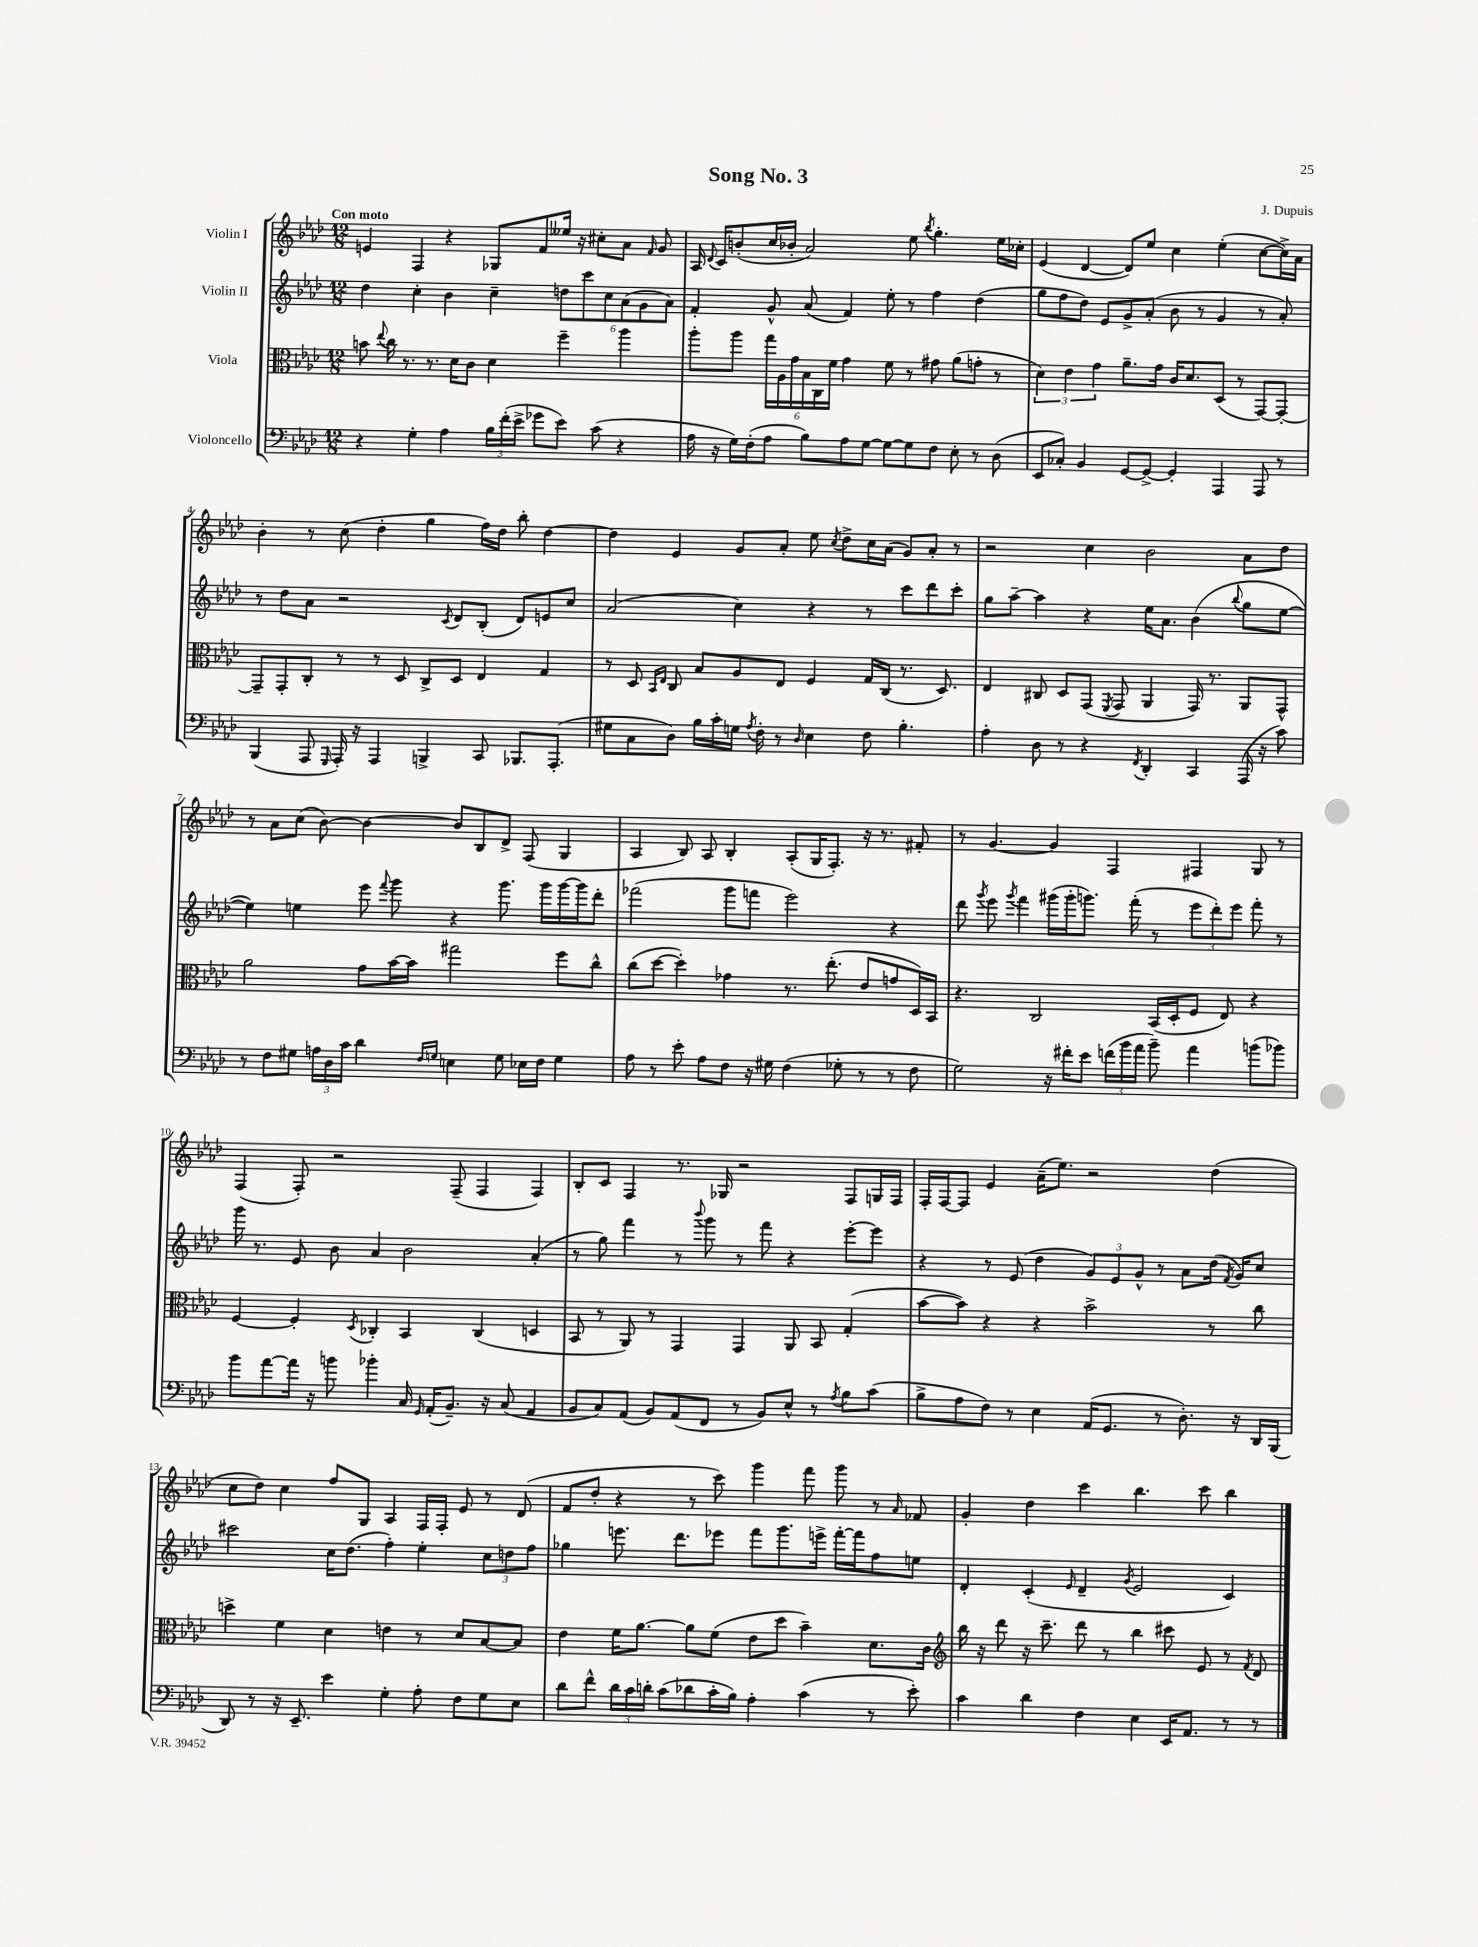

**kern	**kern	**kern	**kern
*staff4	*staff3	*staff2	*staff1
*clefF4	*clefC3	*clefG2	*clefG2
*k[b-e-a-d-]	*k[b-e-a-d-]	*k[b-e-a-d-]	*k[b-e-a-d-]
*M12/8	*M12/8	*M12/8	*M12/8
4r	8b\	4dd-\	4e/
.	8qqee-/	.	.
.	16cc\	.	.
.	8.r	.	.
4G'\	.	4cc'\	4F/
.	8.r	.	.
4A-\	.	4b-\	4r
.	16d-\LK	.	.
.	8c\J	.	.
24B-\LL	4d-\	4cc~\	8G-/L
(24f'\	.	.	.
24e-^\JJ	.	.	.
8g-\L	.	.	8f/
8e-\J)	4ff~\	12dd\L	16ee--/Jk
.	.	.	16r
.	.	12ccc\	.
(8c\	.	.	8cc#'\L
.	.	12cc\	.
4r	4aa-\	(12a-\	8a-\J
.	.	12g\	.
.	.	.	16qqf/
.	.	.	8g/
.	.	12a-\J)	.
=	=	=	=
16A-\	8aa-'\L	4f'/	16A-/
.	.	.	8qqd-/
16r	.	.	16c/LK
16G\LL)	8aa-\J	.	(8b'/
(16F'\J	.	.	.
8A-\J	24gg\LL	8g^^/	16cc/L
.	24A-\	.	.
.	.	.	16b-'/JJ
.	24g\	.	.
8B-\L)	24B-\	(8a-/	2a-/)
.	24C\	.	.
.	24f\JJ	.	.
8A-\	4g\	4f/)	.
[8G\J	.	.	.
8G\_L	8f\	8ee-'\	.
8G\]	8r	8r	8ee-\
.	.	.	8qbb-/
8F\J	8g#\	4ff\	4.gg'\
8E-'\	(8a-\L	.	.
8r	8g'\J	(4dd-\	.
(8D-\	8r	.	16ee-\LL
.	.	.	16cc-'\JJ
=	=	=	=
8EE-/L	6d-\)	8gg\L	(4e-/
8C-'/J)	.	8ff\	.
.	6e-\	.	.
4BB-/	.	8dd-\J)	[4d-/
.	6g\	.	.
.	.	8e-/L	.
[8GG/L	8.a-~\L	8g^/	8d-/]L)
8GG^/_J	.	(8a-'/J	8ee-/J
.	16g\Jk	.	.
4GG'/]	16c/LK	8b-\	4cc\
.	8.d-/	.	.
.	.	8r	.
4AAA-/	(8D-/J	4g/	(4ee-'\
.	8r	.	.
8AAA-/	[8GG/L)	8r	[8cc\L
8r	8GG'/_J	8a-'/)	16cc^\]L)
.	.	.	16a-\JJ
=	=	=	=
(4BBB-/	8GG~/]L	8r	4b-'\
.	8GG'/	8dd-\L	.
8AAA-/	8C'/J	8a-\J	8r
16qqGGG/	.	.	.
16AAA-'/)	8r	2r	(8cc\
16r	.	.	.
4AAA-/	8r	.	4dd-'\
.	8D-/	.	.
4BBB^/	8C^/L	.	4gg\
.	.	8qc/	.
.	8D-/J	8d-/L	.
8CC/	4E-/	(8B-'/J	16ff\LL)
.	.	.	16dd-\JJ
8.BBB-/L	.	8d-/L)	8bb-'\
.	4G/	8e/	[4dd-\
(8.AAA-'/J	.	.	.
.	.	8cc/J	.
=	=	=	=
8G#\L	8r	(2a-/	4dd-\]
8C\	8D-/	.	.
.	16qqBB-/LL	.	.
.	16qqE-/JJ	.	.
8D-\J)	8C/	.	4e-/
16B-\LL	8B-/L	.	.
16c'\	.	.	.
16G\JJ	8A-/	4cc\)	8g/L
8qA-/	.	.	.
16F'\	.	.	.
8r	8E-/J	.	8a-'/J
16qqD-/	.	.	.
4E-\	4F/	4r	8ee-\
.	.	.	8qcc/
.	.	.	8dd-^\L
8F\	16G/LL	8r	16cc\L
.	(16C/JJ	.	(16a-\JJ
4.B-'\	8.r	8ccc\L	8g/L)
.	.	8ddd-\	8a-'/J
.	8.D-/)	.	.
.	.	8ccc'\J	8r
=	=	=	=
4A-'\	4E-/	8gg\L	2r
.	.	[8aa-~\J	.
8D-\	8C#/	4aa-\]	.
8r	8D-/L	.	.
4r	(8GG/J	4r	4cc\
.	8qFF/	.	.
.	8GG/	.	.
8qFF/	.	.	.
4DD-'/	4AA-/	16ee-\LK	2b-\
.	.	8.a-\J	.
4CC/	16GG/)	(4b-\	.
.	8.r	.	.
.	.	8qqbb-/	.
(16AAA-/	8AA-/L	8gg\L	8a-\L
16r	.	.	.
8c\)	8GG^^/J	[8ee-\J	8dd-\J
=	=	=	=
8r	2a-\	4ee-\])	8r
8F\L	.	.	8a-\L
8G#\J	.	4ee\	(8cc\J
24A\LL	.	.	[8b-\)
24D-\	.	.	.
24c\JJ	.	.	.
4d-\	8g\L	8eee-\	4b-\_
.	.	8qqfff/	.
.	[16b-\L	8ggg\	.
.	16b-\]JJ	.	.
16qqF/LL	.	.	.
16qqG/JJ	.	.	.
4E\	2gg#\	4r	8b-/]L
.	.	.	8B-/
8G\	.	8.ggg\	8d-^/J
16E-\LL	.	.	(8F/
16F\JJ	.	16ggg\LL	.
4G\	8ff\L	[16ggg\	4G/
.	.	16ggg\]J	.
.	8cc^^\J	8ddd-'\J	.
=	=	=	=
8A-\	(8cc\L	(2fff-\	4A-/
8r	[8dd-\J	.	.
8e-'\	4dd-'\])	.	8B-/)
8A-\L	.	.	8A-/
8F\J	4g-\	8ggg\L	4B-'/
16r	.	8fff\J	.
16G#\	.	.	.
(4F\	8.r	2eee-\)	(8A-'/L
.	.	.	16G/K
.	(8.ee-'\	.	8.F'/J)
8G-'\	.	.	.
8r	8e-/L	.	16r
.	.	.	8.r
8r	8g/	4r	.
8F\	16D-/L)	.	8f#'/
.	16BB-/JJ	.	.
=	=	=	=
2G\)	4.r	8ddd-\	8r
.	.	8qggg/	.
.	.	8eee-\	[4.g/
.	.	8qggg/	.
.	.	4fff\	.
.	2C/	.	.
16r	.	(16ggg#\LL	4g/]
16f#'\LK	.	16ggg#'\J	.
8e-\J	.	8.ggg\J)	.
(24f\LL	.	.	4F/
24b-\	.	.	.
.	.	(16fff'\	.
24a-\JJ	.	.	.
8b-~\)	(16BB-/LL	8r	.
.	16D-'/J	.	.
4a-\	8F/J	12eee-\L	4F#/
.	.	12ddd-'\)	.
.	8E-/)	.	.
.	.	12eee-\J	.
(8b\L	4r	8fff'\	8G/
8b-\J)	.	8r	8r
=	=	=	=
8b-\L	[4F/	16ggg\	(4F/
.	.	8.r	.
[8a-\	.	.	.
16a-\]Jk	4F'/]	8e-/	8F'/)
16r	.	.	.
8b\	.	8b-\	2r
.	8qD-/	.	.
4b-'\	4C-'/	4a-/	.
16C/	4BB-/	2b-\	.
16qqGG/	.	.	.
(16AA-'/LK	.	.	.
8.BB-~/J)	.	.	(8F~/
.	(4C-/	.	4F/
16r	.	.	.
(8C/	.	.	.
4AA-/	4D/	(4a-'/	4F/)
=	=	=	=
8BB-/L	8BB-/	8r	8B-'/L
8C/)	8r	8gg\)	8c/J
(8AA-/J	8AA-/)	4fff\	4F/
8BB-/L)	8r	.	.
(8AA-/	4GG/	8r	8.r
.	.	8qqbbb-/	.
8FF/J	.	8ggg\	.
.	.	.	16G-/
8r	4GG/	8r	2r
8BB-/L)	.	8fff\	.
8E-^^/J	8AA-/	4r	.
8r	8BB-/	.	.
8qA-/	.	.	.
8B-\L	(4G'/	[8eee-'\L	8F/L
(8c\J	.	8eee-\]J	16G/L
.	.	.	16F/JJ
=	=	=	=
8B-^\L	[8b-\L	4r	16F'/LL
.	.	.	[16F/J
8A-\	8b-\]J)	.	8F/]J
8F\J)	4r	8r	4e-/
8r	.	(8e-/	.
4E-\	4r	4dd-\	(16a-~\LK
.	.	.	8.ee-\J)
(16AA-/LK	2b-^\	12g/L)	2r
8.GG/J	.	.	.
.	.	12e-/	.
.	.	12g^^/J	.
8r	.	8r	.
8.D-'\)	.	8a-\L	.
.	8r	(16dd-\Jk	(4dd-\
.	.	8qf/	.
16r	.	16g/LK)	.
16DD-/LL	8cc\	8cc/J	.
(16BBB-/JJ	.	.	.
=	=	=	=
8DD-/)	4dd^\	2ccc#\	8cc\L
8r	.	.	8dd-\J)
16r	4f\	.	4cc\
8.EE-~/	.	.	.
4e-\	4d-\	16cc\LK	8ff/L
.	.	(8.dd-\J	.
.	.	.	8G/J
4G'\	4e\	4ff'\)	4A-/
8A-'\	8r	4ee-'\	16F/LL
.	.	.	16F'/JJ
8F\L	8d-/L	.	8e-/
8G\	[8B-/	12cc\L	8r
.	.	12dd\	.
8E-\J	8B-/]J	.	(8d-/
.	.	12ff\J	.
=	=	=	=
8d-\L	4e-\	4gg-\	8f/L
8f^^\J	.	.	8dd-'/J
24d-\LL	16f\LK	8.eee\	4r
24c\	.	.	.
.	[8.a-\J	.	.
24d'\JJ	.	.	.
(8c\L	.	.	.
.	.	8.ddd-\L	.
8d-\	8a-\]L	.	8r
16c'\L	(8f\J	8eee-\J	8ccc\)
16B-\JJ)	.	.	.
4A-'\	8e-\L	8fff\L	4ggg\
.	8dd-\J	8.ggg\	.
(4c\	4b-~\)	.	8fff\
.	.	16eee^\Jk	.
.	.	[16fff'\LL	8ggg\
.	.	16fff\]J	.
8r	8.d-\L	8ff\	8r
.	.	.	16qqa-/
8e-'\)	.	8ee\J	8f-/
.	16c\Jk	.	.
=	=	=	=
*	*clefG2	*	*
4c\	16bb-\	4d-'/	4g'/
.	16r	.	.
.	8ddd-\	.	.
4d-\	16r	(4c'/	4dd-\
.	8.ccc~\	.	.
.	.	16qqe-/	.
4F\	8ddd-\	4d-~/	4ccc\
.	8r	.	.
.	.	8qg/	.
4E-\	4bb-\	2e-/	4.bb-\
16EE-/LK	8ccc#\	.	.
8.AA-/J	.	.	.
.	8e-/	.	8ccc\
8r	8r	4c/)	4bb-\
.	8qf/	.	.
8r	8d-/	.	.
==	==	==	==
*-	*-	*-	*-
